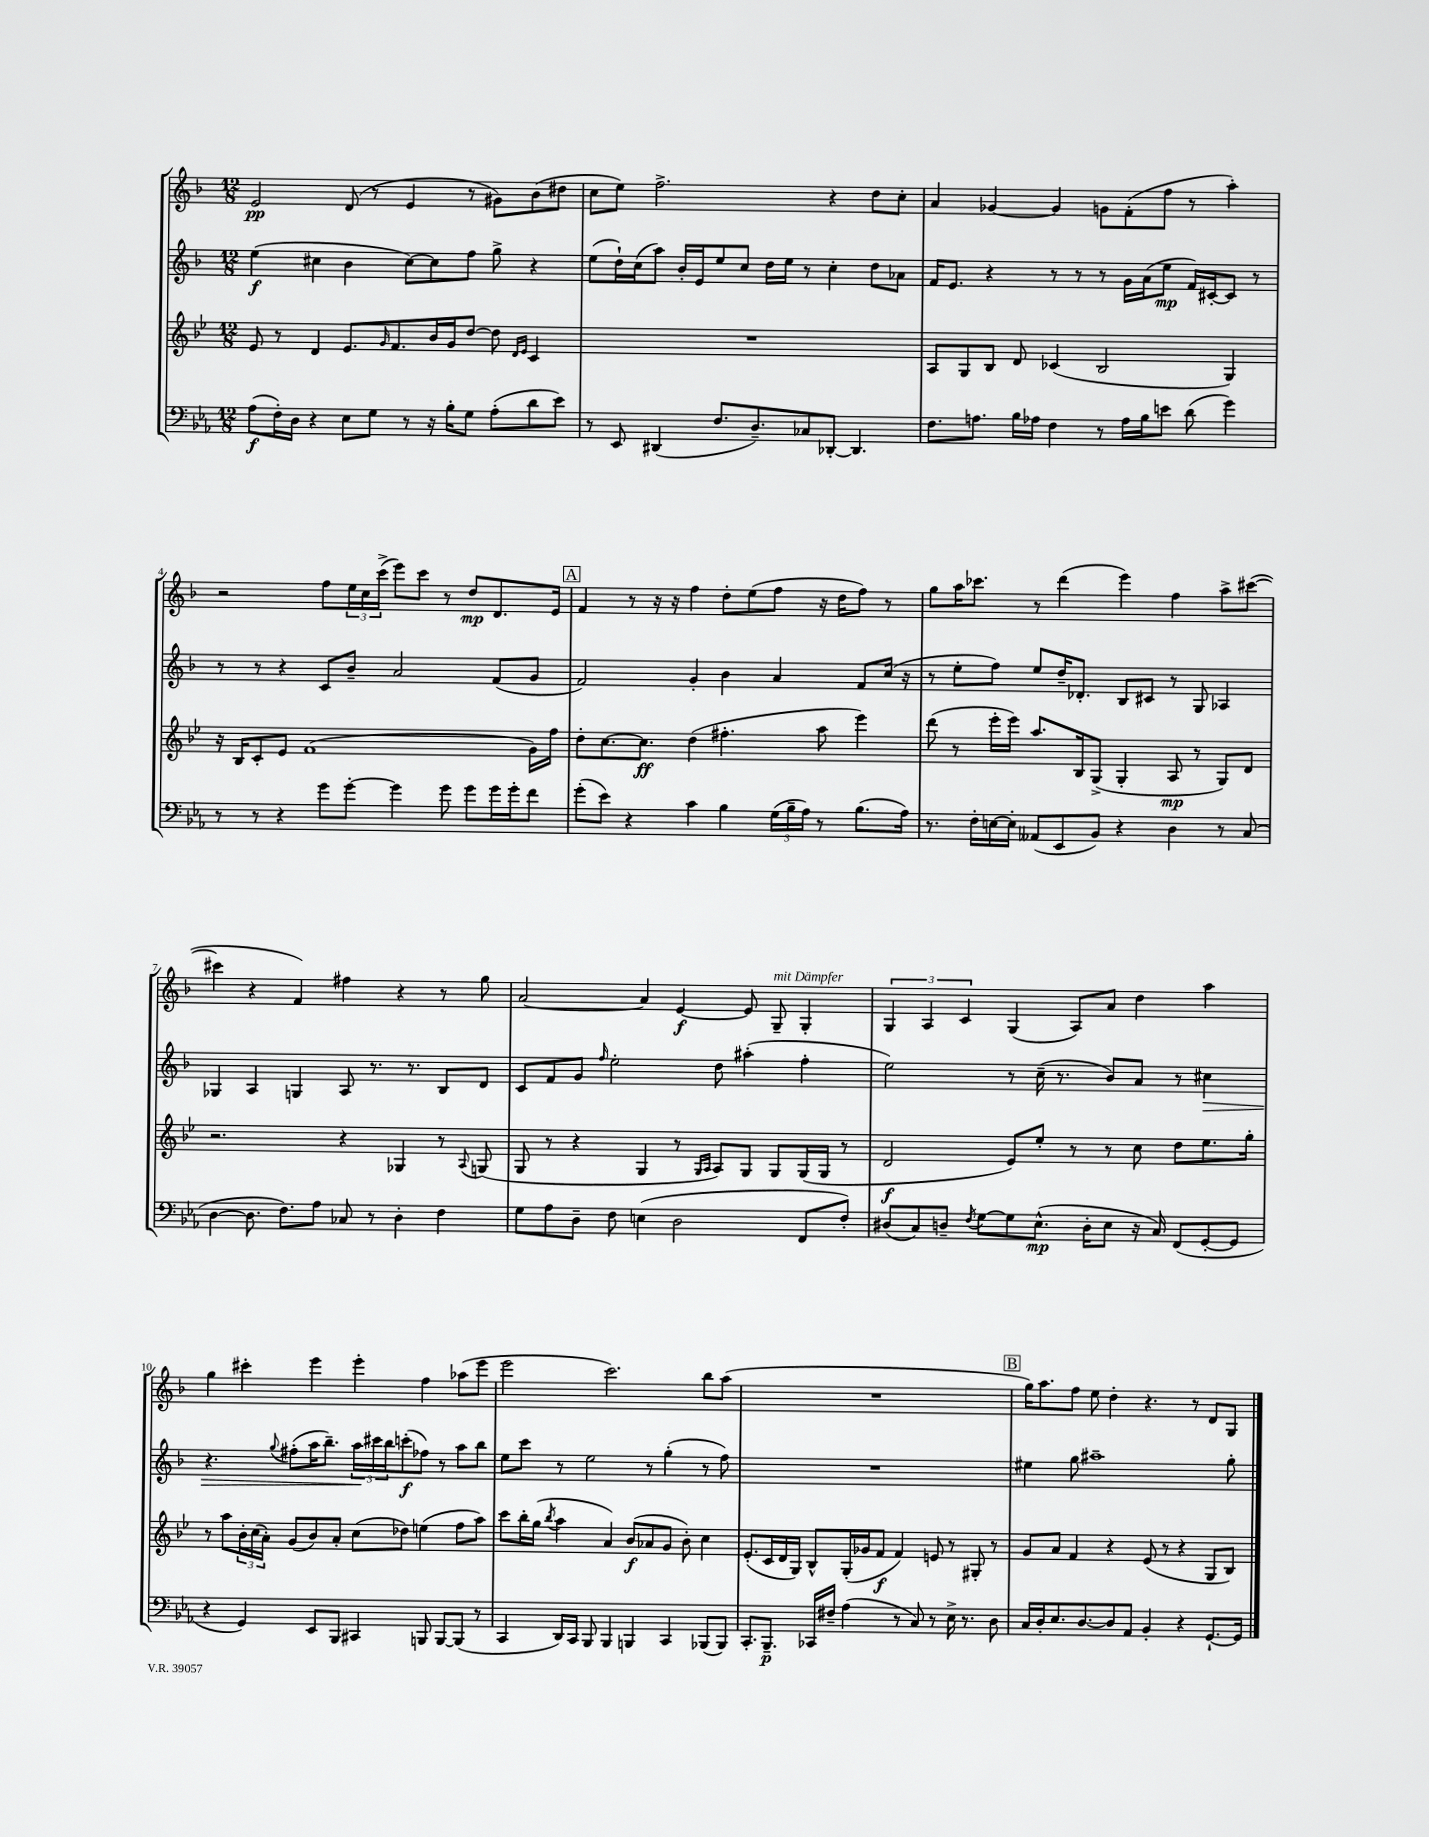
<<
\new StaffGroup <<
\new Staff = "s0" {
    \clef treble \key f \major \numericTimeSignature \time 12/8
    e'2\pp d'8( r8 e'4 r8 gis'8) bes'8( dis''8 |
    c''8 e''8) f''2.-> r4 d''8 c''8-. |
    a'4 ges'4~ ges'4 g'8 f'8-.( f''8 r8 a''4-.) |
    r2 f''8 \tuplet 3/2 { e''16 c''16 c'''16->( } e'''8) c'''8 r8 d''8\mp d'8. e'16 |
    \mark \markup { \box "A" } f'4 r8 r16 r16 f''4 d''8-. e''8( f''8 r16 d''16 f''8) r8 |
    g''8 a''16 ces'''8. r8 d'''4( e'''4) f''4 a''8-> cis'''8~( |
    cis'''4 r4 f'4) fis''4 r4 r8 g''8 |
    a'2~ a'4 e'4~\f e'8 g8--^\markup { \italic "mit Dämpfer" } g4-. |
    \tuplet 3/2 { g4 a4 c'4 } g4( a8) a'8 d''4 a''4 |
    g''4 cis'''4-. e'''4 e'''4-. f''4 aes''8( e'''8 |
    e'''2 c'''2.) bes''8 a''8( |
    R1. |
    \mark \markup { \box "B" } g''16) a''8. f''8 e''8 d''4-. r4. r8 d'8 g8 \bar "|." |
}
\new Staff = "s1" {
    \clef treble \key f \major \numericTimeSignature \time 12/8
    e''4\f( cis''4 bes'4 cis''8~) cis''8 f''8 g''8-> r4 |
    e''8( d''16-!) c''16( a''8) bes'16-. e'16 e''8 c''8 d''16 e''16 r8 c''4-. d''8 aes'8 |
    f'16 e'8. r4 r8 r8 r8 g'16 a'16( e''8\mp f'16) cis'16~-. cis'8 r8 |
    r8 r8 r4 c'8 bes'8-- a'2 f'8( g'8 |
    \mark \markup { \box "A" } f'2) g'4-. bes'4 a'4 f'8 c''16( r16 |
    r8 e''8-. f''8) e''8 d''16-- des'8.-. bes8 cis'8 r8 g8 aes4 |
    ges4 a4 g4 a8 r8. r8. bes8 d'8 |
    c'8 f'8 g'8 \grace { f''16 } e''2-. d''8 ais''4-.( f''4-. |
    e''2) r8 c''16--( r8. bes'8) a'8 r8 cis''4\> |
    r4. \appoggiatura { g''8 } fis''8-.( a''16 bes''8.--) \tuplet 3/2 { a''16\! cis'''16 bes''16 } c'''8-.\f( fes''8) r8 a''8 bes''8 |
    e''8 c'''8 r8 e''2 r8 g''4-.( r8 f''8) |
    R1. |
    \mark \markup { \box "B" } eis''4 g''8 ais''1-- g''8-. \bar "|." |
}
\new Staff = "s2" {
    \clef treble \key bes \major \numericTimeSignature \time 12/8
    ees'8 r8 d'4 ees'8. \grace { g'16 } f'8. bes'16 g'16 d''8~ d''8 \grace { d'16 ees'16 } c'4 |
    R1. |
    a8 g8 bes8 d'8 ces'4( bes2 g4) |
    r16 bes16 c'8-. ees'8 f'1( g'16) f''16 |
    \mark \markup { \box "A" } d''8-. c''8.~ c''8.\ff d''4( fis''4.-. a''8 ees'''4) |
    d'''8( r8 ees'''16-. ees'''16) a''8. bes16 g8->( g4-. a8\mp r8 g8) d'8 |
    r2. r4 ges4 r8 \appoggiatura { a8 } g8( |
    g8 r8 r4 g4 r8 \grace { g16 a16 } a8) g8 g8 g16( g16 r8 |
    d'2\f ees'8) ees''8-. r8 r8 c''8 d''8 ees''8. g''16-. |
    r8 a''8 \tuplet 3/2 { bes'16-. c''16( a'16-.) } g'8( bes'8) a'8-. c''8( des''8) e''4( f''8 a''8) |
    c'''8 bes''16-. g''16( \acciaccatura { bes''8 } a''4 a'4) bes'8\f( aes'8 g'8 bes'8-.) c''4 |
    ees'8.-.( c'16 d'16 g16) bes8-^ g16-.( ges'16 f'8\f f'4) e'8 r8 gis8-. r8 |
    \mark \markup { \box "B" } g'8 a'8 f'4 r4 ees'8( r8 r4 g8 bes8) \bar "|." |
}
\new Staff = "s3" {
    \clef bass \key ees \major \numericTimeSignature \time 12/8
    aes8\f( f16-.) d16 r4 ees8 g8 r8 r16 bes16-. g8 aes8-.( d'8 ees'8) |
    r8 ees,8 dis,4( f8. d8.--) ces8 des,8~-. des,4. |
    f8. a8. bes16 aes16 f4 r8 aes16 bes16 e'8 d'8( g'4) |
    r8 r8 r4 g'8 g'8~-. g'4 g'8 g'8 g'16 g'16-. f'8 |
    \mark \markup { \box "A" } g'8-.( ees'8) r4 c'4 bes4 \tuplet 3/2 { g16( bes16-- aes16) } r8 bes8.( aes16) |
    r8. f16-. e16~ e16-. aeses,8( ees,8 bes,8) r4 d4 r8 c8( |
    d4~ d8. f8.) aes8 ces8 r8 d4-. f4 |
    g8 aes8 d8-- f8 e4( d2 f,8 f8-.) |
    dis8( c8) d8-- \acciaccatura { f8 } g8~ g8 ees8.-^\mp( d16-. ees8 r16 c16) f,8( g,8~-. g,8 |
    r4 g,4) ees,8 bes,,8 cis,4 b,,8 b,,8~ b,,8( r8 |
    c,4 d,16) c,16 bes,,8 bes,,4 b,,4 c,4 bes,,8( bes,,8) |
    c,8.-. bes,,8.--\p ces,16 fis16-- aes4( r8 c8) r8 ees16-> r8. d8 |
    \mark \markup { \box "B" } c16 d16-. ees8. d8.~ d8 aes,8 bes,4-. r4 g,8.~-! g,16 \bar "|." |
}
>>
>>
